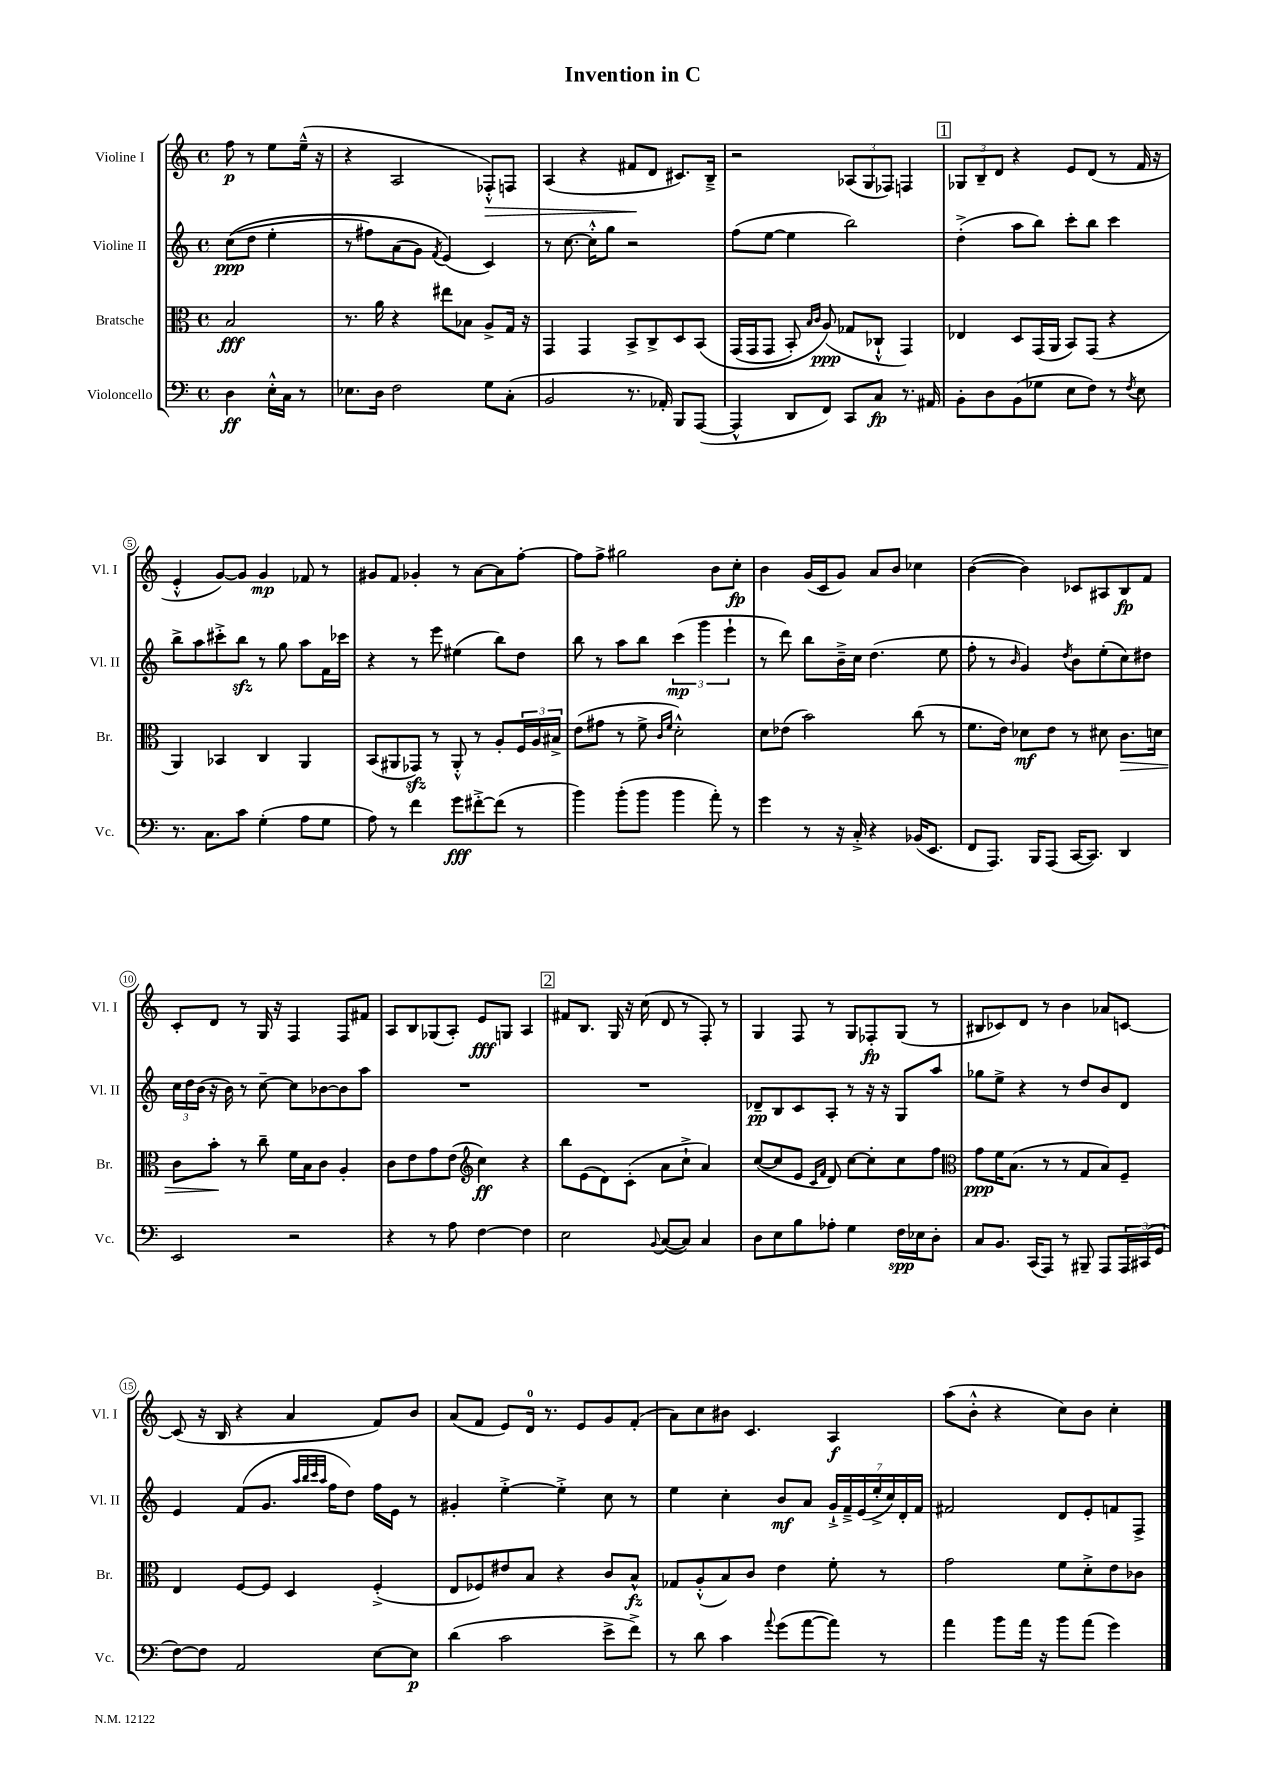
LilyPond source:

\header { title = "Invention in C" }
<<
\new StaffGroup <<
\new Staff = "s0" \with { instrumentName = "Violine I" shortInstrumentName = "Vl. I" } {
    \clef treble \key c \major \defaultTimeSignature \time 4/4 \partial 2
    f''8\p r8 e''8 e''16---^( r16 |
    r4 a2 fes8-.-^\>) f8 |
    a4( r4 fis'8\! d'8 cis'8.) b16---> |
    r2 \tuplet 3/2 { aes8( g8 fes8) } f4 |
    \mark \markup { \box "1" } \tuplet 3/2 { ges8 b8-- d'8 } r4 e'8 d'8( r8 f'16 r16 |
    e'4-.-^ g'8~) g'8 g'4\mp fes'8 r8 |
    gis'8 f'8 ges'4-. r8 a'8~ a'8 f''8~-. |
    f''8 f''8-> gis''2 b'8 c''8-.\fp |
    b'4 g'16( c'16 g'8) a'8 b'8 ces''4 |
    b'4~( b'4) ces'8 ais8 b8\fp f'8 |
    c'8-. d'8 r8 g16 r16 f4 f8 fis'8 |
    a8 b8 ges8( a8-.) e'8\fff g8 a4 |
    \mark \markup { \box "2" } fis'8 b8. g16 r16 c''16( d'8 r8 f8-.) r8 |
    g4 f8 r8 g8 fes8-.\fp g8( r8 |
    bis8 ces'8) d'8 r8 b'4 aes'8 c'8~ |
    c'8( r16 b16 r4 a'4 f'8) b'8 |
    a'8( f'8 e'8) d'16-0 r8. e'8 g'8 f'8-.( |
    a'8) c''8 bis'8 c'4. a4\f |
    a''8( b'8-.-^ r4 c''8) b'8 c''4-. \bar "|." |
}
\new Staff = "s1" \with { instrumentName = "Violine II" shortInstrumentName = "Vl. II" } {
    \clef treble \key c \major \defaultTimeSignature \time 4/4 \partial 2
    c''8\ppp(\( d''8 e''4-. |
    r8 fis''8) a'8( g'8) \acciaccatura { f'8 } e'4(\) c'4) |
    r8 c''8.~ c''16-.-^ g''8 r2 |
    f''8( e''8~ e''4 b''2) |
    \mark \markup { \box "1" } d''4-.->( a''8 b''8) c'''8-. b''8 c'''4 |
    b''8-> a''8 cis'''8-.-> b''8\sfz r8 g''8 a''8 f'16 ces'''16 |
    r4 r8 e'''8 eis''4( b''8) d''8 |
    b''8 r8 a''8 b''8 \tuplet 3/2 { c'''4\mp( g'''4 e'''4-! } |
    r8 d'''8) b''8 b'16---> c''16 d''4.( e''8 |
    f''8-. r8 \grace { b'16 } g'4) \acciaccatura { d''8 } b'8 e''8-.( c''8) dis''8 |
    \tuplet 3/2 { c''16 d''16 b'16( } r16 b'16) r8 c''8~-- c''8 bes'8~ bes'8 a''8 |
    R1 |
    \mark \markup { \box "2" } R1 |
    des'8--\pp b8 c'8 a8-. r8 r16 r16 g8 a''8 |
    ges''8 e''8-> r4 r8 d''8 b'8 d'8 |
    e'4 f'8( g'8. \grace { a''32 b''32 c'''32 a''32 } f''16 d''8) f''16 e'16 r8 |
    gis'4-. e''4~-.-> e''4-.-> c''8 r8 |
    e''4 c''4-. b'8\mf a'8 \tuplet 7/4 { g'16-!-> f'16---> e'16( e''16-.-> c''16) d'16-. f'16 } |
    fis'2 d'8 e'8-. f'8 f8-> \bar "|." |
}
\new Staff = "s2" \with { instrumentName = "Bratsche" shortInstrumentName = "Br." } {
    \clef alto \key c \major \defaultTimeSignature \time 4/4 \partial 2
    b2\fff |
    r8. a'16 r4 eis''8 bes8 a8-> g16 r16 |
    g,4 g,4 b,8-> c8-> d8 b,8\( |
    g,16( g,16 g,8 b,8-.) \grace { b16 c'16 } a8\ppp(\) ges8 ces8-!-^ g,4) |
    \mark \markup { \box "1" } ees4 d8 g,16( a,16 b,8) g,8( r4 |
    a,4) bes,4 c4 a,4 |
    b,8( ais,8 ges,8\sfz) r8 ais,8-.-^ r8 a8-. \tuplet 3/2 { f16 a16 bis16-> } |
    e'8( gis'8 r8 f'8-> \grace { c'16 f'16 } d'2-.-^) |
    d'8 ees'8( b'2) c''8( r8 |
    f'8. e'16) des'8\mf e'8 r8 dis'8 c'8.\> d'16 |
    c'8 b'8-.\! r8 c''8-- f'16 b16 c'8 a4-. |
    c'8 e'8 g'8 e'8( \clef treble c''4\ff) r4 |
    \mark \markup { \box "2" } b''8 e'8( d'8) c'8-.( a'8 c''8-!-> a'4) |
    c''8~( c''8 e'8 \grace { c'16 f'16 } d'8) c''8~ c''8-. c''8 f''8 |
    \clef alto g'8\ppp f'16 b8.( r8 r8 g8 b8) f8-- |
    e4 f8~ f8 d4 f4-.->( |
    e8 fes8) eis'8 b8 r4 c'8 b8-^\fz |
    ges8 a8-.-^( b8) c'8 e'4 f'8-. r8 |
    g'2 f'8 d'8-.-> e'8 ces'8 \bar "|." |
}
\new Staff = "s3" \with { instrumentName = "Violoncello" shortInstrumentName = "Vc." } {
    \clef bass \key c \major \defaultTimeSignature \time 4/4 \partial 2
    d4\ff e16-.-^ c16 r8 |
    ees8. d16 f2 g8 c8-.( |
    b,2 r8. aes,16-.) b,,8 a,,8~( |
    a,,4-^ d,8 f,8) c,8 c8\fp r8. ais,16 |
    \mark \markup { \box "1" } b,8-. d8 b,8( ges8 e8 f8) r8 \acciaccatura { f8 } e8 |
    r8. c8. c'8 g4-.( a8 g8 |
    a8) r8 f'4 g'8\fff fis'8~-.-> fis'8( r8 |
    b'4) b'8-.( b'8 b'4 a'8-.) r8 |
    g'4 r8 r16 c16-.-> r4 bes,16( e,8. |
    f,8 a,,8.) b,,16 a,,8( c,16~ c,8.) d,4 |
    e,2 r2 |
    r4 r8 a8 f4~ f4 |
    \mark \markup { \box "2" } e2 \appoggiatura { b,8 } c8~( c8) c4 |
    d8 e8 b8 aes8-. g4 f16\spp ees16 d8-. |
    c8 b,8. c,16( a,,8) r8 bis,,8-- a,,8 \tuplet 3/2 { a,,16 cis,16( g,16 } |
    f8~) f8 a,2 e8~ e8\p |
    d'4( c'2 e'8-> f'8->) |
    r8 d'8 c'4 \appoggiatura { a'8 } g'8( a'8~ a'8) r8 |
    a'4 b'8 a'16 r16 b'8 a'8( g'4) \bar "|." |
}
>>
>>
\layout { \context { \Score \override BarNumber.stencil = #(make-stencil-circler 0.1 0.3 ly:text-interface::print) } }
